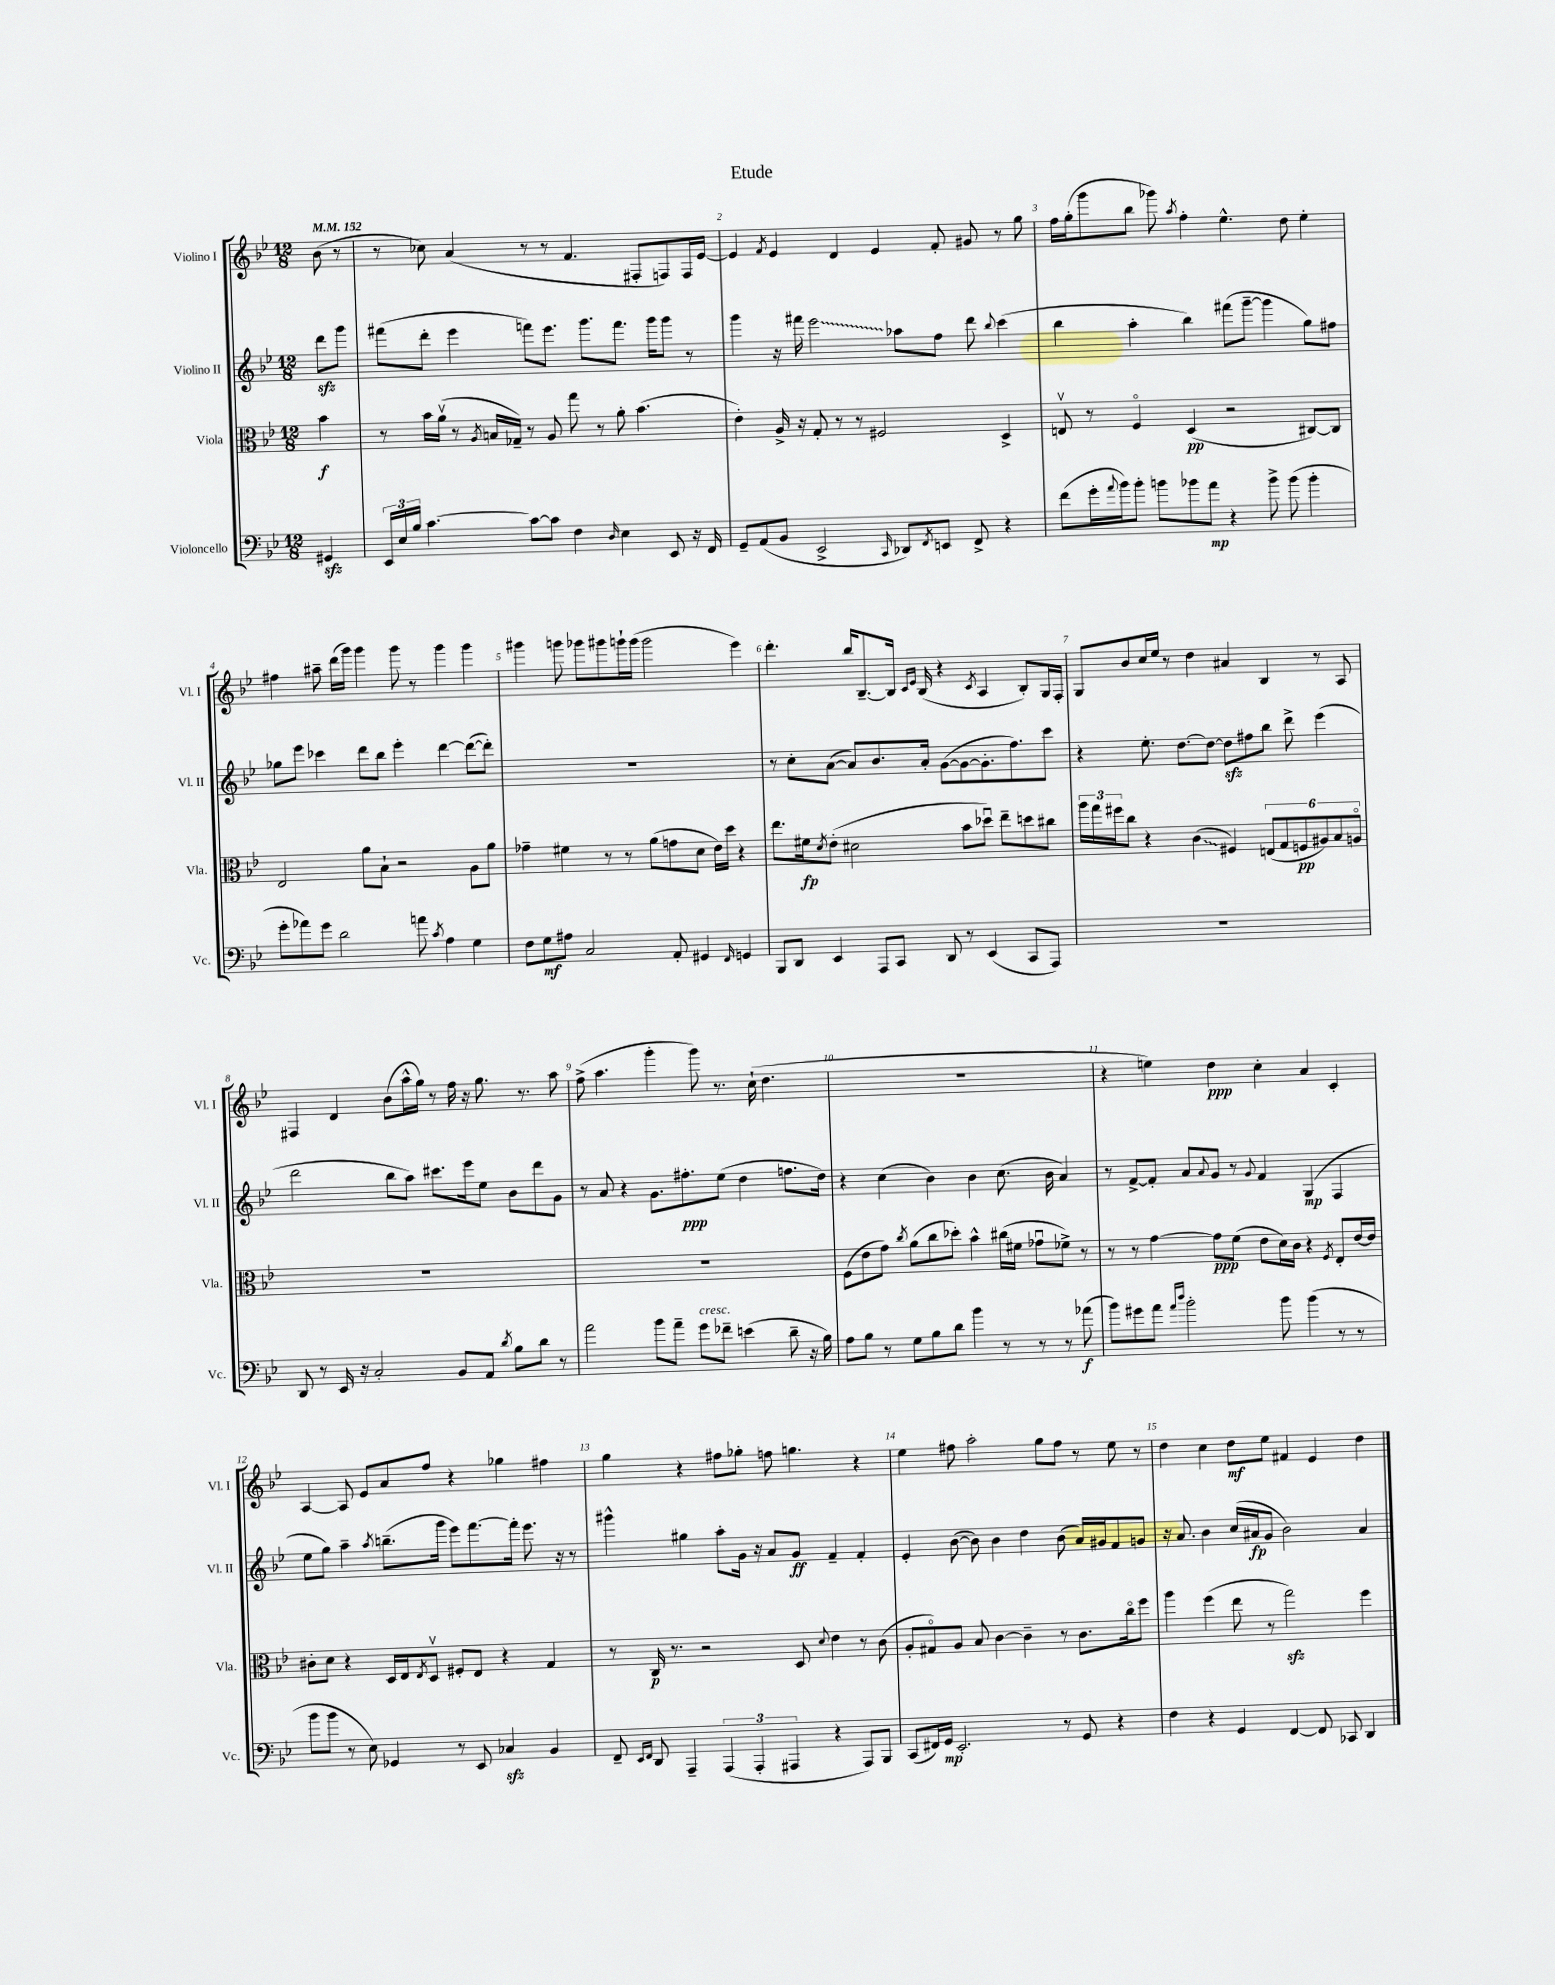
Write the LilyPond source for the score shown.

\header { title = "Etude" }
<<
\new StaffGroup <<
\new Staff = "s0" \with { instrumentName = "Violino I" shortInstrumentName = "Vl. I" } {
    \clef treble \key bes \major \numericTimeSignature \time 12/8 \partial 4 \tempo 4 = 152
    bes'8( r8 |
    r8 ces''8) a'4( r8 r8 f'4. fis8-. f8) f16 ees'16~ |
    ees'4 \acciaccatura { f'8 } ees'4 d'4 ees'4 f'8-. gis'8 r8 g''8 |
    f''16 g''16-.( g'''8 bes''8 ges'''8) \acciaccatura { a''8 } f''4-. ees''4.-^ d''8 ees''4-. |
    fis''4 ais''8-- d'''16( g'''16) g'''4 g'''8 r8 g'''4 g'''4 |
    gis'''4 g'''8 ges'''8 gis'''8 g'''16-! g'''16( g'''2 ees'''4) |
    d'''4.-. bes''16 bes8.~-- bes16 \grace { c'16 ees'16 } bes16( r4 \acciaccatura { c'8 } a4 bes8-.) g16 f16-. |
    g8 bes'8 c''16 ees''16 r8 d''4 ais'4 bes4 r8 a8 |
    fis4 d'4 bes'8( a''16-^ g''16) r8 f''16 r16 g''8. r8. a''8 |
    f''8->( a''4. g'''4-. g'''8) r8. c''16-!( d''4. |
    R1. |
    r4 e''4) d''4\ppp c''4-. a'4 c'4-. |
    a4~ a8 ees'8 a'8 f''8 r4 ges''4 fis''4 |
    g''4 r4 fis''8 ges''8-. f''8 g''4. r4 |
    ees''4 fis''8 a''2-. g''8 fis''8 r8 ees''8 r8 |
    d''4 c''4 d''8\mf ees''8 fis'4 ees'4 d''4 \bar "|." |
}
\new Staff = "s1" \with { instrumentName = "Violino II" shortInstrumentName = "Vl. II" } {
    \clef treble \key bes \major \numericTimeSignature \time 12/8 \partial 4
    d'''8\sfz g'''8 |
    fis'''8( d'''8-. ees'''4 f'''8) ees'''8. g'''8. f'''8. g'''16 g'''8 r8 |
    g'''4 r16 fis'''16 \once \override Glissando.style = #'zigzag ees'''2\glissando aes''8 f''8 d'''8 \appoggiatura { bes''8 } c'''4( |
    bes''4 a''4-. bes''4) fis'''8( g'''8~-- g'''4 g''8) fis''8 |
    ges''8 ees'''8 ces'''4 d'''8 bes''8 ees'''4-. d'''4~ d'''8~( d'''8-.) |
    R1. |
    r8 c''8-. a'8~( a'8) bes'8. a'16-. g'8~( g'8~ g'8.-. f''8.) c'''8 |
    r4 ees''8.-. d''8.~ d''8~ d''8\sfz fis''8 bes''8 d'''8-> ees'''4( |
    d'''2 bes''8 a''8) cis'''8. ees'''16 ees''8 bes'8 d'''8 g'8 |
    r8 a'8 r4 g'8. fis''8.-.\ppp ees''8( d''4 f''8. d''16) |
    r4 c''4( bes'4) bes'4 c''8.( bes'16 a'4) |
    r8 f'8~-> f'8-. a'8 \appoggiatura { a'8 } g'8 r8 \appoggiatura { g'8 } f'4 g4\mp( f4 |
    ees''8 g''8) a''4-- \acciaccatura { a''8 } b''8.--( g'''16 ees'''8) f'''8.~ f'''16-. ees'''8. r16 r8 |
    gis'''4-^ gis''4 a''8-. g'16 r16 a'8 g'8\ff f'4-- f'4-. |
    ees'4-. bes'8~( bes'8) bes'4 d''4 bes'8( a'16) gis'16 f'8 g'8 |
    r16 a'8. bes'4 c''16( ais'16\fp g'8 bes'2) ais'4 \bar "|." |
}
\new Staff = "s2" \with { instrumentName = "Viola" shortInstrumentName = "Vla." } {
    \clef alto \key bes \major \numericTimeSignature \time 12/8 \partial 4
    bes'4\f |
    r8 bes'16 a'16\upbow( r8 \acciaccatura { a8 } b16 ges16--) r8 a8 g''8 r8 a'8-. bes'4.( |
    ees'4-.) a16-> r16 g8-. r8 r8 fis2 d4-> |
    e8\upbow r8 f4\flageolet d4\pp( r2 cis8~) cis8 |
    ees2 a'8 bes8-! r2 a8 a'8 |
    ges'4-- fis'4 r8 r8 a'8( g'8 d'8 ees'16) d''16 r4 |
    ees''8. fis'16\fp \acciaccatura { d'8 } ees'8-.( dis'2 bes'8 des''8\downbow) ees''8-- d''8 cis''8 |
    \tuplet 3/2 { a''16 g''16 fis''16 } c''8 r4 \once \override Glissando.style = #'zigzag c'4\glissando( fis4) \tuplet 6/4 { e8( g8 f8\pp ais8) bes8 a8\flageolet } |
    R1. |
    R1. |
    f8( ees'8 g'8) \acciaccatura { c''8 } a'8( c''8 des''8-.) bes'4-^ cis''16( fis'16 ges'8\downbow fes'8->) r8 |
    r8 r8 g'4~ g'8\ppp f'8( ees'8 d'16) c'16 r4 \acciaccatura { f8 } ees8-. ees'16~ ees'16 |
    cis'8-. d'8 r4 d16 ees16 \acciaccatura { ees8 } d8\upbow fis8-. ees8 r4 g4 |
    r8 c16\p r8. r2 d8 \appoggiatura { d'8 } ees'4 r8 c'8( |
    a8-. gis8\flageolet) a8 bes8 c'4~ c'4-- r8 c'8. c''16\flageolet f''8 |
    a''4 f''4( ees''8 r8 g''2\sfz) f''4 \bar "|." |
}
\new Staff = "s3" \with { instrumentName = "Violoncello" shortInstrumentName = "Vc." } {
    \clef bass \key bes \major \numericTimeSignature \time 12/8 \partial 4
    gis,4\sfz |
    \tuplet 3/2 { ees,16 ees16 bes16 } c'4.~ c'8~ c'8 f4 \grace { d16 } ees4 ees,8 r16 f,16 |
    g,8-- a,8( bes,8 ees,2-> \grace { c,16 } des,8) \acciaccatura { f,8 } e,8 f,8-> r4 |
    f'8( g'16-. \appoggiatura { a'8 } bes'16) bes'8-. b'8 bes'8 a'8\mp r4 bes'8-> bes'8( bes'4-. |
    g'8-. aes'8) g'8 d'2 a'8 \acciaccatura { c'8 } a4 g4 |
    f8 g8\mf ais8 c2 a,8-. gis,4 \grace { f,16 } g,4 |
    bes,,8 d,8 ees,4 a,,8 c,8 d,8 r8 ees,4( c,8 a,,8) |
    R1. |
    d,8 r8 ees,16 r16 c2-. bes,8 a,8 \acciaccatura { d'8 } bes8 d'8 r8 |
    a'2 bes'8 a'8-- g'8^\markup { \italic "cresc." } fes'8-- e'4( d'8-- r16 bes16) |
    a8 bes8 r8 g8 bes8 d'8 bes'4 r8 r8 r8 aes'8\f( |
    bes'8) gis'8 a'8 \grace { a'16 d''16 } bes'2-. bes'8 bes'4( r8 r8 |
    bes'8 bes'8 r8 ees8) ges,4 r8 ees,8 ces4\sfz bes,4 |
    f,8-- \grace { ees,16 f,16 } d,8 a,,4-- \tuplet 3/2 { a,,4( a,,4-. ais,,4 } r4 ais,,8) bes,,8 |
    c,8( fis,16) g,16\mp ees,2.-. r8 g,8 r4 |
    f4 r4 g,4 f,4~ f,8 ces,8 d,4 \bar "|." |
}
>>
>>
\layout { \context { \Score \override BarNumber.break-visibility = ##(#f #t #t) barNumberVisibility = #all-bar-numbers-visible } }
